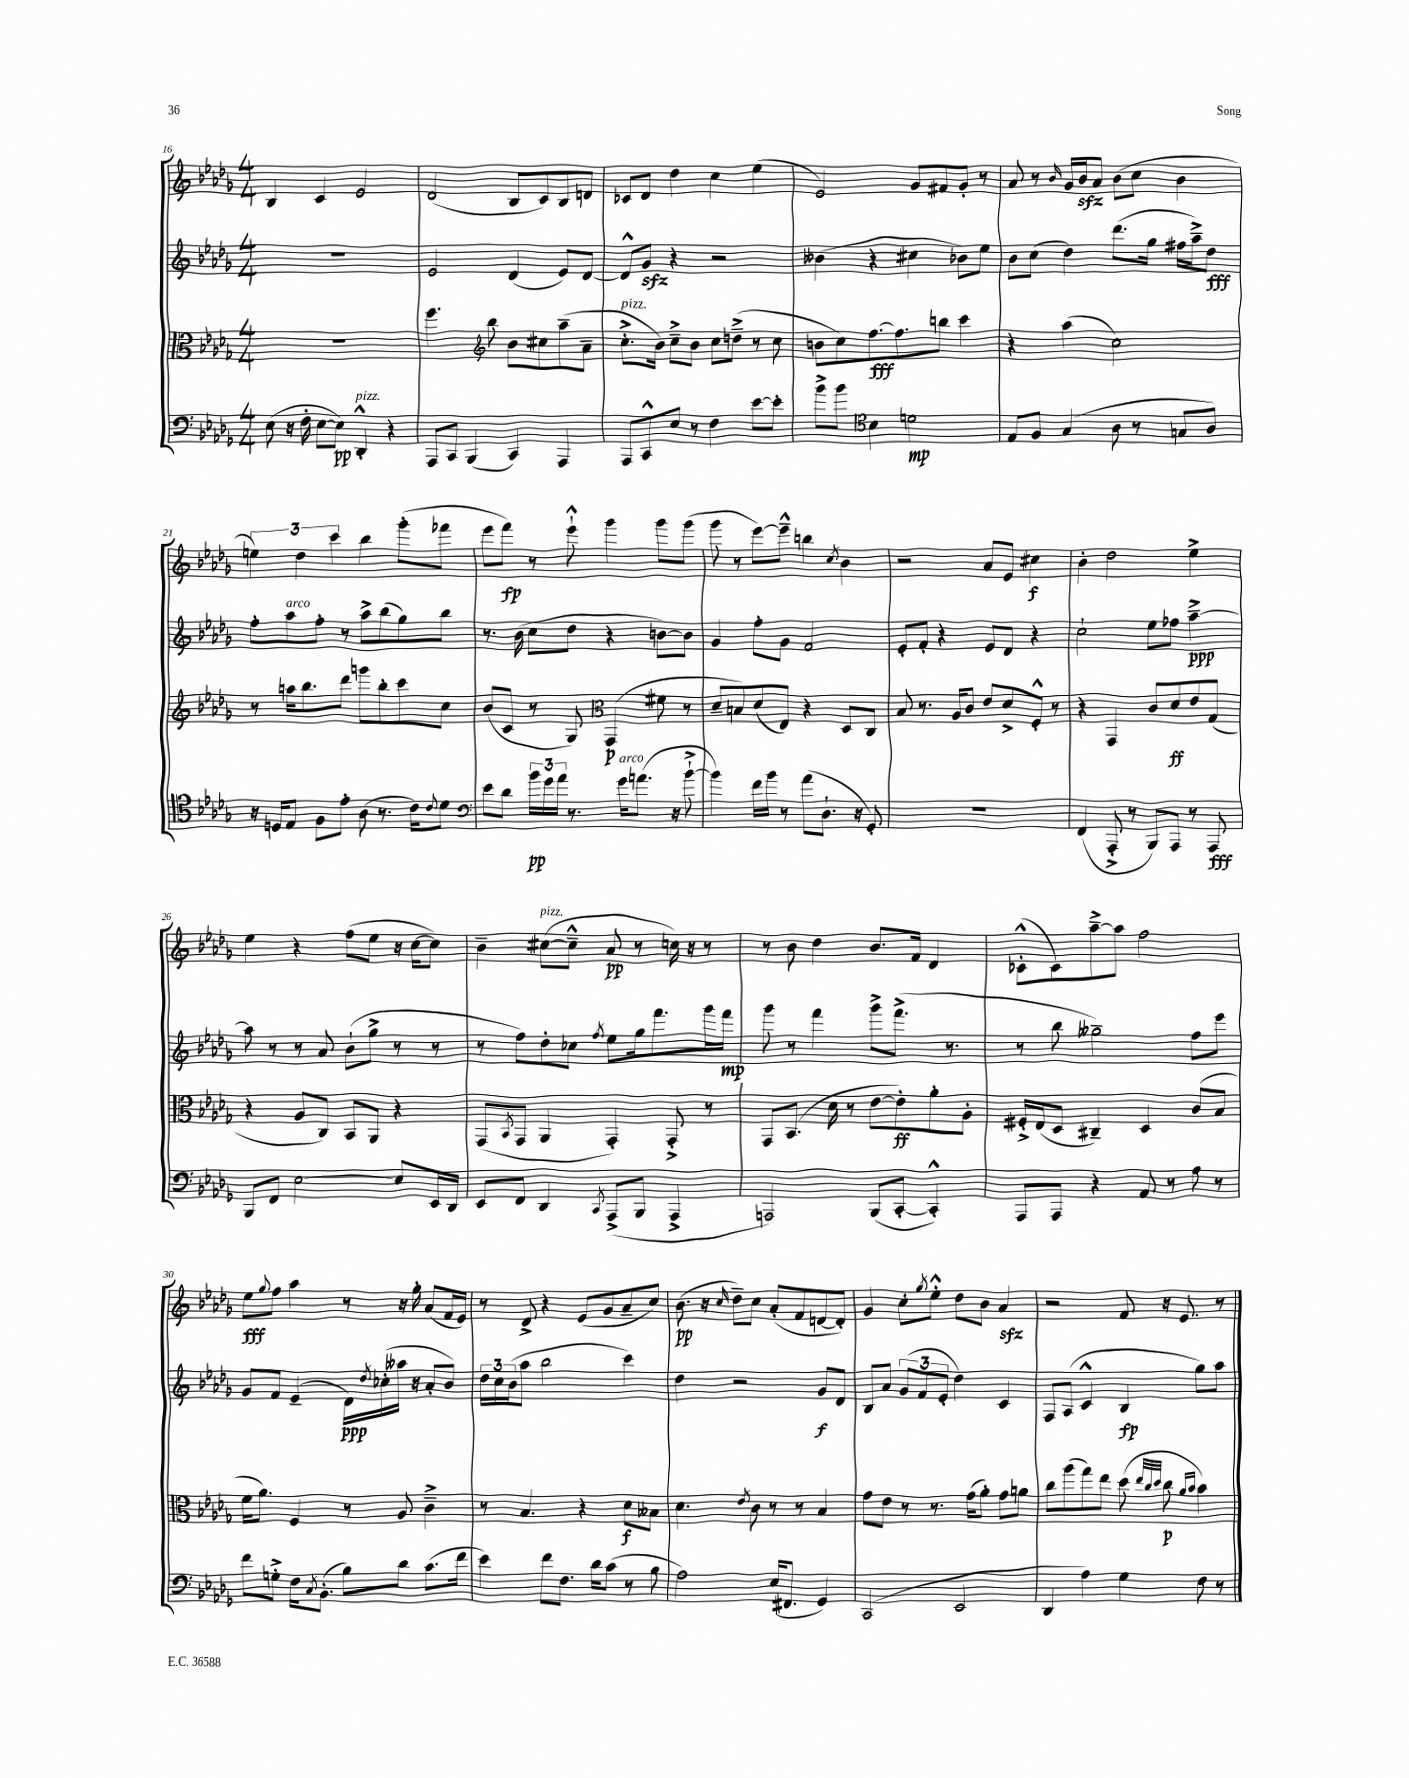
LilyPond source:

<<
\new StaffGroup <<
\new Staff = "s0" {
    \clef treble \key des \major \numericTimeSignature \time 4/4
    bes4 c'4 ees'2 |
    des'2( bes8 c'8) bes8 d'8 |
    ces'8 des'8 des''4 c''4 ees''4( |
    ees'2) ges'8 fis'8 ges'8-. r8 |
    aes'8 r8 \grace { bes'16 } ges'16 bes'16\sfz aes'8 bes'8( c''8 bes'4 |
    \tuplet 3/2 { e''4) des''4 c'''4 } bes''4 ges'''8-.( fes'''8 |
    ees'''8 f'''8\fp) r8 ees'''8-!-^ ges'''4 ges'''8 ges'''8( |
    ges'''8 r8 ees'''8~) ees'''8---^ b''4 \acciaccatura { c''8 } bes'4 |
    r2 aes'8 ees'8 cis''4\f |
    bes'4-. des''2 ees''4-> |
    ees''4 r4 f''8( ees''8 r16 c''16~ c''8) |
    bes'4-- cis''8~^\markup { \italic "pizz." }( cis''8---^ aes'8\pp r8 c''16) r16 r8 |
    r8 bes'8 des''4 bes'8. f'16 des'4 |
    ces'8-.-^( ces'8) aes''8~---> aes''8 f''2 |
    ees''8\fff \appoggiatura { ges''8 } f''8 aes''4 r8 r16 ges''16-. aes'8( f'16 ees'16) |
    r8 des'8-> r4 ees'8( ges'8 aes'8-- c''8) |
    bes'8.\pp( r16 \grace { c''16 } des''8--) c''8 aes'8-.( f'8 d'8~ d'8-.) |
    ges'4 c''8-. \acciaccatura { ges''8 } ees''8-.-^ des''8 bes'8 aes'4\sfz |
    r2 f'8 r16 ees'8. r8 \bar "|." |
}
\new Staff = "s1" {
    \clef treble \key des \major \numericTimeSignature \time 4/4
    R1 |
    ees'2 des'4( ees'8) des'8~ |
    des'8-^ ges'8\sfz r4 r2 |
    beses'4( r4 cis''4 bes'8) ees''8 |
    bes'8 c''8( des''4) des'''8.( ges''16 fis''16 aes''16--->) des''8\fff |
    f''8-. aes''8^\markup { \italic "arco" } f''8-. r8 aes''8-> bes''8( ges''8) bes''8 |
    r8. bes'16( c''8 des''8 r4 b'8~) b'8 |
    ges'4 f''8-. ges'8 f'2 |
    ees'8-. f'8-. r4 ees'8 des'8 r4 |
    c''2-! ees''8 fes''8 aes''4~--->\ppp |
    aes''8 r8 r8 aes'8 bes'8-!( ges''8-> r8 r8 |
    r8 f''8) des''8-. ces''8 \acciaccatura { f''8 } ees''8 ges''16 f'''8. ges'''16 f'''16\mp |
    ges'''8 r8 f'''4 ges'''8-> f'''8.->( r8. |
    r8 bes''8 geses''2--) f''8 ees'''8 |
    ges'8 f'8 ees'4--( des'16\ppp) \acciaccatura { des''8 } ces''16-.( aeses''16 r16 aes'8-. bes'8) |
    \tuplet 3/2 { des''16 c''16 bes'16( } aes''8 bes''2 c'''4) |
    des''4 r2 ges'8\f des'8 |
    bes8 aes'8 \tuplet 3/2 { ges'8( f'8 ees'8-. } des''4) c'4 |
    f8 aes8( c'4-^ bes4\fp ges''8) aes''8 \bar "|." |
}
\new Staff = "s2" {
    \clef alto \key des \major \numericTimeSignature \time 4/4
    R1 |
    f''4. \clef treble bes''8 bes'8 cis''8 aes''8--( aes'8-- |
    c''8.-.->^\markup { \italic "pizz." } bes'16) c''8---> bes'8 c''8 d''8--->( r8 c''8 |
    b'8 c''8) f''8.~\fff f''8. b''8 c'''4 |
    r4 aes''4( c''2) |
    r8 a''16 bes''8. des'''8 g'''8 bes''8-. c'''8 c''8 |
    bes'8( c'8 r8 ges8) \clef alto ges,4\p( fis'8 r8 |
    des'8-- b8) des'8( ees8) r4 des8 c8 |
    bes8 r8. aes16 c'8 ees'8 des'8-> f8-.-^ r8 |
    r4 ges,4 c'8 des'8\ff ees'8 ges8( |
    r4 aes8 c8) bes,8 aes,8 r4 |
    ges,8( \acciaccatura { bes,8 } ges,8 aes,4 ges,4-.) ges,8-.-> r8 |
    ges,8 bes,8.( des'16 r8 ees'8~ ees'8-.\ff) aes'8-. aes8-. |
    fis16-.-> ees16( des8 cis4--) des4 c'8( bes8 |
    f'16 aes'8.) f4 r8 aes8 c'4---> |
    r8 bes4. r4 des'8\f beses8 |
    des'4. \acciaccatura { ees'8 } c'8 r8 r8 bes4 |
    ges'8 ees'8 r8 r8. ges'16( aes'8-.) ges'8 a'8 |
    c''8 aes''8( ges''8) ees''8 des''8( \grace { ees''32 c''32 des''32 } c''8\p \grace { aes'16 bes'16 } bes'4) \bar "|." |
}
\new Staff = "s3" {
    \clef bass \key des \major \numericTimeSignature \time 4/4
    ees8( r16 f16-. ees8~ ees8\pp) des,4-.-^^\markup { \italic "pizz." } r4 |
    aes,,8 c,8 bes,,4( c,4) aes,,4 |
    aes,,8 c,8-^ ees8 r8 f4 ees'8~ ees'8-. |
    bes'8-> bes'8 \clef tenor bes4 d'2\mp |
    ees8 f8 ges4( aes8 r8 g8 aes8) |
    r16 d16 ees8 f8 ees'8-. aes8( r8. c'16) \appoggiatura { c'8 } des'8 |
    \clef bass ees'8 des'8 \tuplet 3/2 { bes'16\pp ges'16 aes'16 } r8. ges'16^\markup { \italic "arco" } a'8.( r16 bes'8~-!-> |
    bes'4) f'16 bes'16 r8 aes'8( des8.-! r16 ges,8-.) |
    R1 |
    f,4( aes,,8-.-> r8 bes,,8) aes,,8 r8 aes,,8\fff |
    bes,,8 f,8 ees2~ ees8 ees,16 des,16 |
    ees,8 f,8 des,4 \acciaccatura { c,8 } aes,,8->( bes,,8 aes,,4-> |
    a,,2) bes,,8( c,8~-. c,4-.-^) |
    aes,,8 aes,,8 r4 aes,8 r8 aes8 r8 |
    f'8 g8-.-> f16 \acciaccatura { c8 } bes,8.-.( bes8) des'8 c'8.( f'16 |
    ees'4) f'8 f8. des'16 c'8( r8 bes8 |
    aes2) ees16( fis,8. ges,4) |
    c,2( ees,2 |
    des,4 aes4) ges4 f8 r8 \bar "|." |
}
>>
>>
\layout { \context { \Score currentBarNumber = #16 } }
